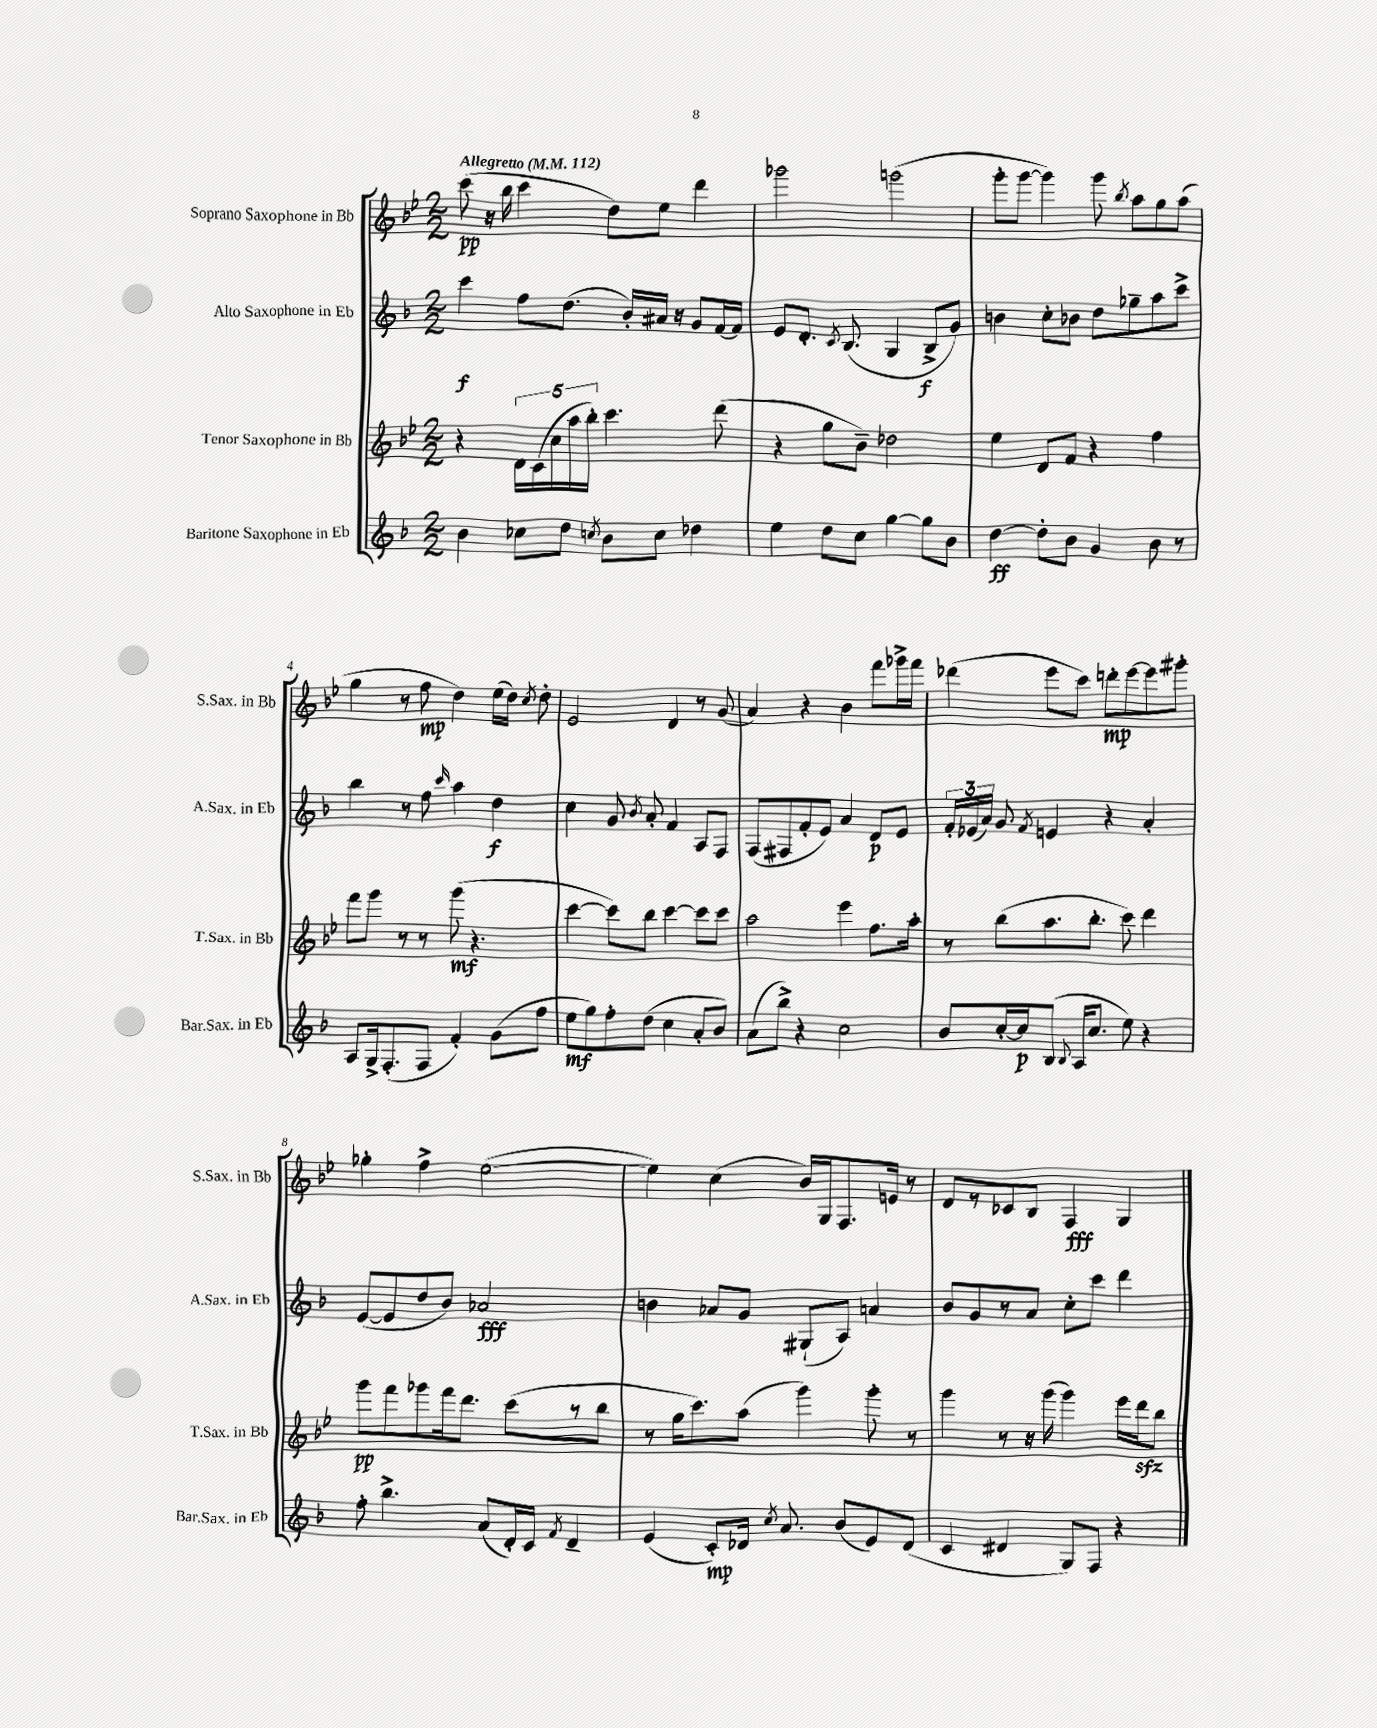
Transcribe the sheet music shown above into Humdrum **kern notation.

**kern	**kern	**kern	**kern
*staff4	*staff3	*staff2	*staff1
*clefG2	*clefG2	*clefG2	*clefG2
*k[b-]	*k[b-e-]	*k[b-]	*k[b-e-]
*M2/2	*M2/2	*M2/2	*M2/2
*MM112	*MM112	*MM112	*MM112
4b-	4r	4ccc	(8ccc
.	.	.	16r
.	.	.	16bb-
8cc-	20d	8ff	4ccc
.	(20c	.	.
.	20cc	.	.
8dd	.	(8.dd	.
.	20aa	.	.
.	20bb-')	.	.
8qcc	.	.	.
8b-	4.ccc	.	8dd)
.	.	16b-')	.
8cc	.	16a#	8ee-
.	.	16r	.
4dd-	.	8g	4ddd
.	(8ddd	[16f	.
.	.	16f]	.
=	=	=	=
4ee	4r	8e	2ggg-
.	.	8.d'	.
8dd	8gg	.	.
.	.	8qc	.
.	.	(8.B-	.
8cc	8b-~)	.	.
[4gg	2dd-	4G	(2ggg
8gg]	.	8B-^	.
8b-	.	8g)	.
=	=	=	=
[4dd	4ee-	4b	8ggg'
.	.	.	[8ggg
8dd']	8d	8cc'	4ggg])
8b-	8f	8b-	.
4g	4r	8dd	8ggg
.	.	.	8qbb-
.	.	8gg-~	8aa
8b-	4ff	8aa	8gg
8r	.	8ccc^	(8aa
=	=	=	=
8A	8fff	4bb-	4gg
16G^	8ggg	.	.
(8.F'	.	.	.
.	8r	8r	8r
8F	8r	8ff	8ff
.	.	16qqccc	.
4f')	(8ggg	4aa	4dd)
.	4.r	.	.
(8g	.	4dd	(16ee-
.	.	.	16dd)
.	.	.	8qcc
8ff	.	.	8dd'
=	=	=	=
8ee	[4ccc	4cc	2e-
8gg)	.	.	.
8ff'	8ccc])	8g	.
.	.	8qb-	.
(8dd	8bb-	8a'	.
4cc	[4ccc	4f	4d
8a'	8ccc]	8A	8r
8b-)	8ccc	8F	(8g
=	=	=	=
(8a	2aa	(8F	4a)
8bb-^)	.	8F#	.
4r	.	8f'	4r
.	.	8e)	.
2cc	4eee-	4a	4b-
.	8.ff	8d	8fff
.	.	8e	16ggg-^
.	16aa'	.	16fff
=	=	=	=
8b-	8r	24f'	(4ddd-
.	.	(24e-	.
.	.	24a)	.
[16cc'	(8bb-	8g	.
16cc]	.	.	.
.	.	8qf	.
(8B-	8.aa	4e	8eee-
8qqB-	.	.	.
16A	.	.	8ccc)
8.cc	8.bb-'	.	.
.	.	4r	8ddd'
8ee)	8ccc)	.	[8eee-
4r	4ddd	4a'	8eee-]
.	.	.	8ggg#'
=	=	=	=
8ff'	8ggg	([8e	4gg-'
4.bb-^	8fff	8e]	.
.	8ggg-	8dd	4ff^
.	16fff	8b-)	.
.	8.ddd	.	.
(8a	.	2a-	([2ee-
16d')	(8ccc	.	.
16c	.	.	.
8qf	.	.	.
4d~	8r	.	.
.	8bb-	.	.
=	=	=	=
(4e	8r	4b	4ee-])
.	16gg	.	.
.	8.ccc)	.	.
8c')	.	8a-	(4cc
16d-	(8aa	8g	.
8qcc	.	.	.
8.a	.	.	.
.	4ggg)	(8G#`	16b-)
.	.	.	16G
(8b-	.	8A)	8.F
8e)	8ggg'	4a	.
.	.	.	16e
(8d-	8r	.	8r
=	=	=	=
4c	4ggg	8b-	8d
.	.	8g	8r
4d#	8r	8r	8c-
.	16r	8a	8B-
.	(16ggg	.	.
8G)	4ggg)	8cc'	4F
8F	.	8ccc	.
4r	16eee-	4ddd	4G
.	16ddd	.	.
.	8bb-	.	.
==	==	==	==
*-	*-	*-	*-
